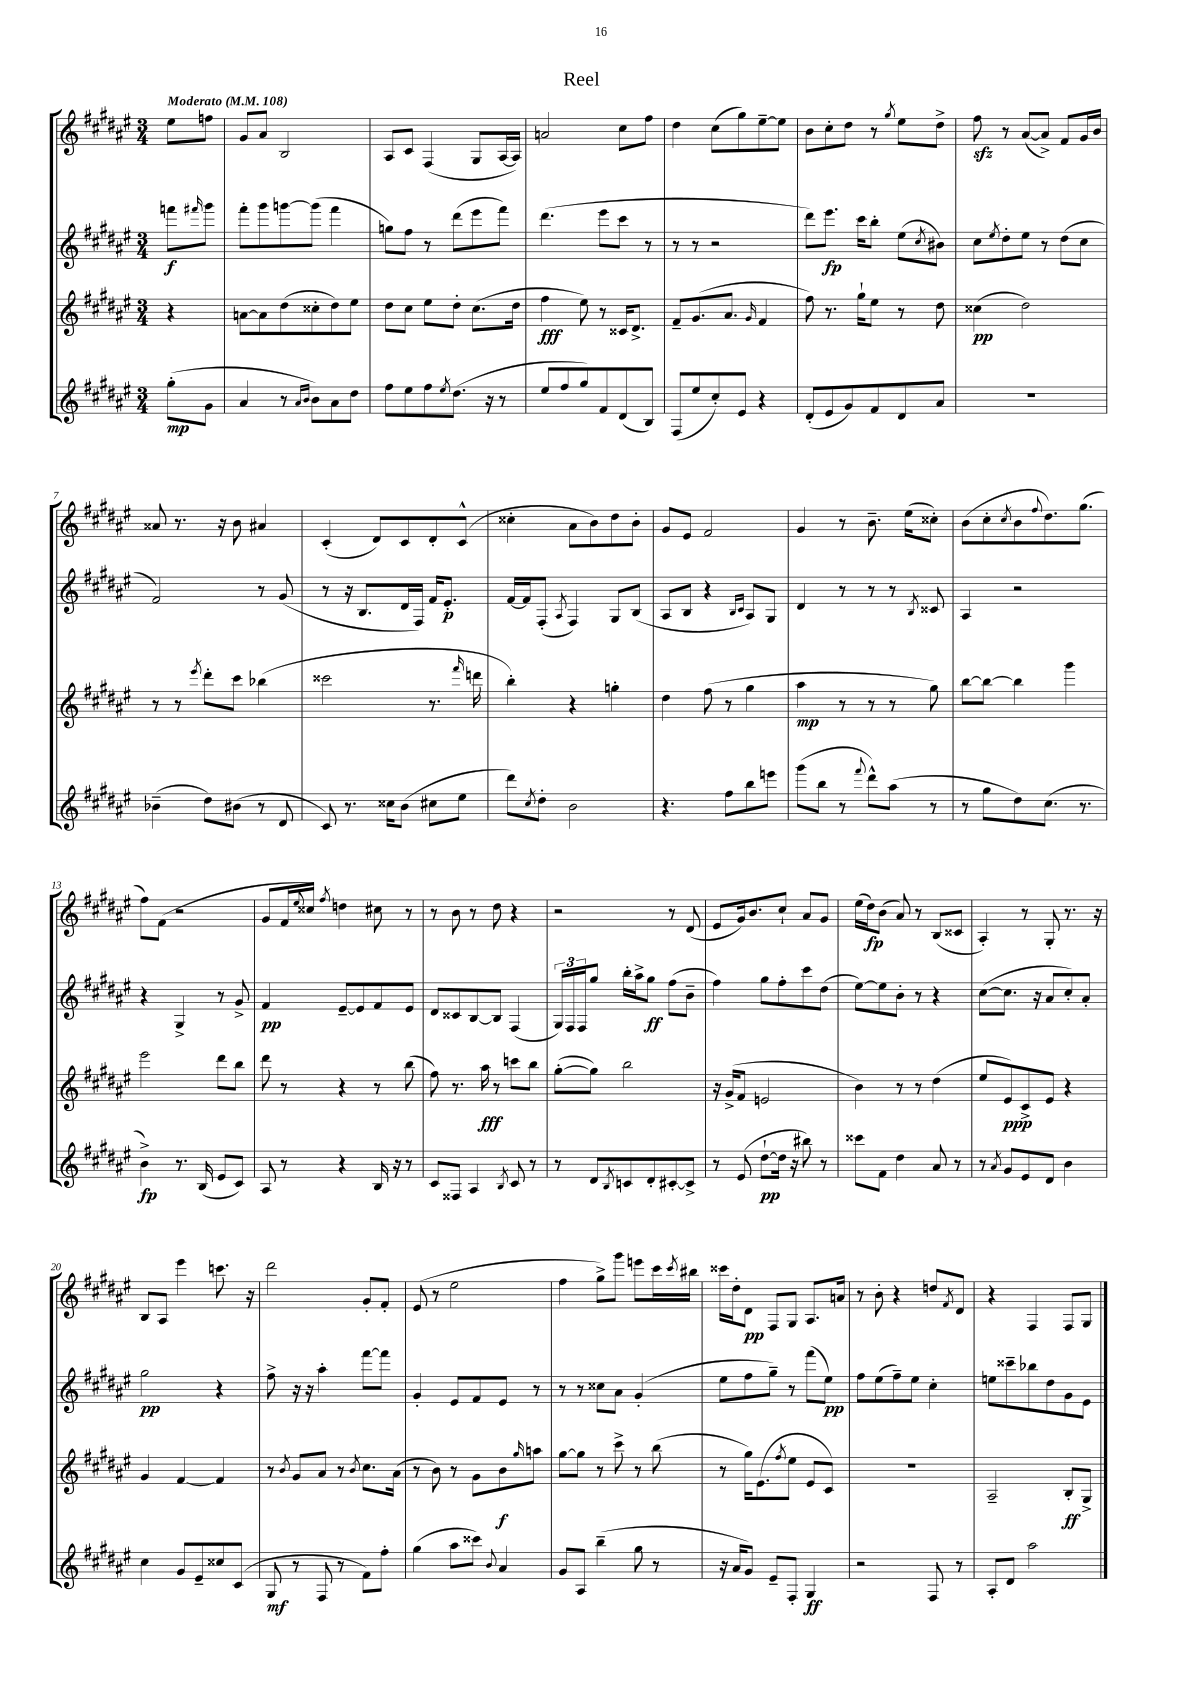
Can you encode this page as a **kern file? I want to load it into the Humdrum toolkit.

**kern	**kern	**kern	**kern
*staff4	*staff3	*staff2	*staff1
*clefG2	*clefG2	*clefG2	*clefG2
*k[f#c#g#d#a#e#]	*k[f#c#g#d#a#e#]	*k[f#c#g#d#a#e#]	*k[f#c#g#d#a#e#]
*M3/4	*M3/4	*M3/4	*M3/4
*MM108	*MM108	*MM108	*MM108
(8gg#'	4r	8fff	8ee#
.	.	16qqfff#	.
8g#	.	8ggg#	8ff
=	=	=	=
4a#	[8a	8fff#'	8g#
.	8a]	8ggg#	8a#
8r	(8dd#	[8ggg	2B
16qqa#	.	.	.
16qqb	.	.	.
8b)	8cc##'	(8ggg]	.
8a#	8dd#)	4fff#	.
8dd#	8ee#	.	.
=	=	=	=
8ff#	8dd#	8gg)	8A#
8ee#	8cc#	8ff#	8c#
8ff#	8ee#	8r	(4F#
8qee#	.	.	.
(8.dd#	8dd#'	(8ddd#	.
.	(8.cc#	8eee#	8G#
16r	.	.	.
8r	.	8fff#)	[16A#
.	16dd#	.	16A#])
=	=	=	=
8ee#	4ff#	(4.ddd#	2a
8ff#	.	.	.
8gg#)	8ee#)	.	.
8f#	8r	8eee#	.
(8d#	16c##	8ccc#	8cc#
.	8.d#^	.	.
8B)	.	8r	8ff#
=	=	=	=
(8F#	8f#~	8r	4dd#
8ee#	(8.g#	8r	.
8cc#')	.	2r	(8cc#
.	8.a#	.	.
8e#	.	.	8gg#)
.	16qqg#	.	.
4r	4f#	.	[8ee#~
.	.	.	8ee#]
=	=	=	=
(8d#'	8ff#)	8ddd#)	8b
8e#	8.r	8.eee#	8cc#'
8g#)	.	.	8dd#
.	16gg#`	16ccc#	.
8f#	8ee#	8bb'	8r
.	.	.	8qgg#
8d#	8r	(8ee#	8ee#
.	.	8qcc#	.
8a#	8dd#	8b#)	8dd#^
=	=	=	=
2.r	(4cc##	8cc#	8ff#
.	.	8qee#	.
.	.	8dd#'	8r
.	2dd#)	8ee#	([8a#
.	.	8r	8a#^])
.	.	(8dd#	8f#
.	.	8cc#	16g#
.	.	.	16b
=	=	=	=
(4b-~	8r	2f#)	8a##
.	8r	.	8.r
.	8qeee#	.	.
8dd#)	8ddd#'	.	.
.	.	.	16r
(8b#	8ccc#	.	8b
8r	(4bb-	8r	4a#
8d#	.	(8g#	.
=	=	=	=
8c#)	2ccc##	8r	(4c#'
8.r	.	16r	.
.	.	8.B	.
.	.	.	8d#)
16cc##	.	.	.
(8b	.	16d#	8c#
.	.	16F#)	.
8cc#	8.r	16f#	8d#'
.	.	8.e#'	.
8ee#	.	.	(8c#^^
.	16qqfff#	.	.
.	16ddd	.	.
=	=	=	=
8ddd#)	4bb')	[16f#	4cc##'
.	.	16f#]	.
8qcc#	.	.	.
8dd#'	.	(8F#'	.
.	.	8qA#	.
2b	4r	4F#)	8a#
.	.	.	8b)
.	4gg'	8G#	8dd#
.	.	(8B	8b'
=	=	=	=
4.r	4dd#	8A#	8g#
.	.	8B	8e#
.	(8ff#	4r	2f#
8ff#	8r	.	.
.	.	16qqB	.
.	.	16qqc#	.
8bb	4gg#	8A#)	.
8eee	.	8G#	.
=	=	=	=
(8ggg#	4aa#	4d#	4g#
8bb	.	.	.
8r	8r	8r	8r
8qqfff#	.	.	.
8ddd#^^)	8r	8r	8.b~
(8aa#	8r	8r	.
.	.	.	(16ee#
.	.	8qB	.
8r	8gg#)	8c##	8cc##')
=	=	=	=
8r	[8bb	4A#	(8b
8gg#	8bb_	.	8cc#'
.	.	.	8qcc#
8dd#)	4bb]	2r	8b
.	.	.	8qqff#
(8.cc#	.	.	8.dd#)
.	4ggg#	.	.
8.r	.	.	(8.gg#
=	=	=	=
4b^)	2eee#	4r	8ff#)
.	.	.	(8f#
8.r	.	4G#^	2r
(16B	.	.	.
8e#	8ddd#	8r	.
8c#)	8bb	8g#^	.
=	=	=	=
8A#	8ddd#	4f#	8g#
8r	8r	.	16f#
.	.	.	8qqee#
.	.	.	16cc##)
.	.	.	8qff#
4r	4r	[8e#~	4dd
.	.	8e#]	.
16B	8r	8f#	8cc#
16r	.	.	.
8r	(8bb	8e#	8r
=	=	=	=
8c#	8ff#)	8d#	8r
8F##	8.r	8c##	8b
4A#	.	[8B	8r
.	16aa#	.	.
.	8r	8B]	8dd#
8qB	.	.	.
8c#	8ccc	(4F#	4r
8r	8bb	.	.
=	=	=	=
8r	([8gg#'	24G#)	2r
.	.	24F#	.
.	.	24F#	.
8d#	8gg#])	8gg#	.
8qB	.	.	.
8c	2bb	16bb'	.
.	.	16aa#^	.
8d#'	.	8gg#	.
[8c#'	.	(8ff#	8r
8c#^]	.	8b~	(8d#
=	=	=	=
8r	16r	4ff#)	8e#
.	(16g#^	.	.
(8e#	8f#	.	16g#)
.	.	.	8.b
[8dd#`	2e	8gg#	.
16dd#]	.	8ff#'	8cc#`
16r	.	.	.
8bb#)	.	8ccc#	8a#
8r	.	(8dd#	8g#
=	=	=	=
8ccc##	4b)	[8ee#)	(16ee#
.	.	.	16dd#)
8f#	.	8ee#]	(8b
4dd#	8r	8b'	8a#)
.	8r	8r	8r
8a#	(4dd#	4r	(8B
8r	.	.	8c##
=	=	=	=
8r	8ee#	([8cc#	4A#')
8qa#	.	.	.
8g#	8e#)	8.cc#]	.
8e#	8c#^	.	8r
.	.	16r	.
8d#	8e#	8a#	8G#'
4b	4r	8cc#')	8.r
.	.	8a#'	.
.	.	.	16r
=	=	=	=
4cc#	4g#	2gg#	8B
.	.	.	8A#
8g#	[4f#	.	4eee#
8e#~	.	.	.
8cc##	4f#]	4r	8.ccc
(8c#	.	.	.
.	.	.	16r
=	=	=	=
8G#	8r	8ff#^	2ddd#
.	8qb	.	.
8r	8g#	16r	.
.	.	16r	.
8F#	8a#	4aa#'	.
8r	8r	.	.
.	8qb	.	.
8f#)	8.cc#	[8fff#	8g#'
8ff#'	.	8fff#]	8f#'
.	(16a#	.	.
=	=	=	=
(4gg#	8r	4g#'	(8e#
.	8b)	.	8r
8aa#	8r	8e#	2ee#
8ccc##)	8g#	8f#	.
8qqb	.	.	.
4a#	8b	8e#	.
.	16qqgg#	.	.
.	8aa	8r	.
=	=	=	=
8g#	[8gg#	8r	4ff#
8A#	8gg#]	8r	.
(4bb~	8r	8cc##	8gg#^)
.	8ccc#^	8a#	8ggg#
8gg#	8r	(4g#'	8eee
8r	(8bb	.	16ccc#
.	.	.	8qccc#
.	.	.	16bb#
=	=	=	=
16r	8r	8ee#	16ccc##
16a#	.	.	16dd#'
8g#)	16gg#)	8ff#	8d#
.	(8.e#	.	.
8e#~	.	8gg#~)	8F#
.	8qff#	.	.
8F#'	8ee#	8r	8G#
4G#	8e#	(8fff#	8.A#
.	8c#)	8ee#)	.
.	.	.	16a
=	=	=	=
2r	2.r	8ff#	8r
.	.	(8ee#	8b'
.	.	8ff#~)	4r
.	.	8ee#	.
8F#	.	4cc#'	8dd
.	.	.	8qf#
8r	.	.	8d#
=	=	=	=
8A#'	2A#~	8ee	4r
8d#	.	8ccc##~	.
2aa#	.	8bb-	4F#
.	.	8dd#	.
.	8B'	8g#	8F#
.	8G#^	8e#	8G#
==	==	==	==
*-	*-	*-	*-
